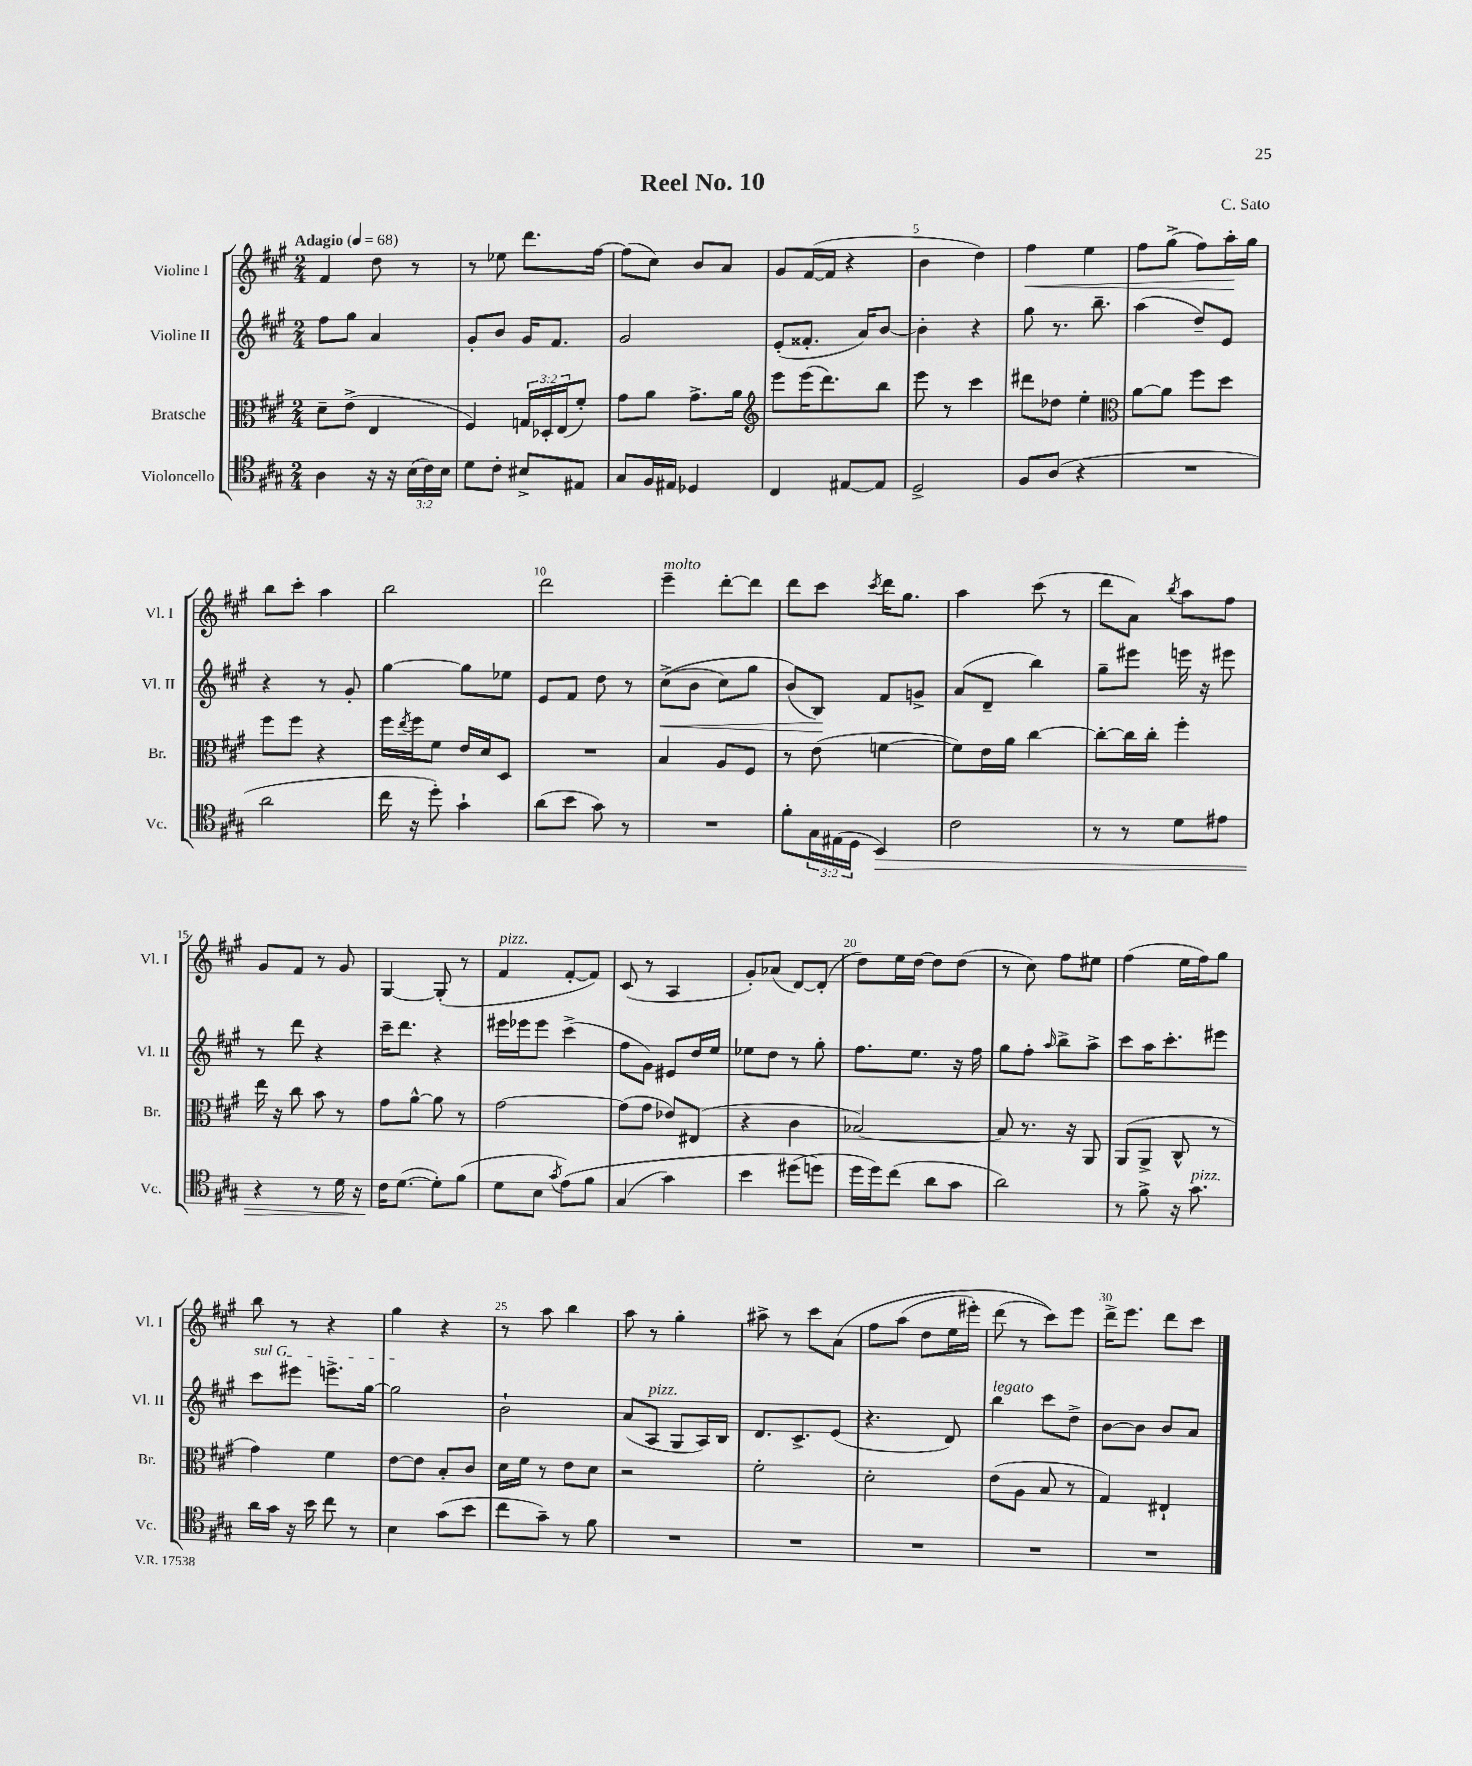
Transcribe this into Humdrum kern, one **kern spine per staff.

**kern	**dynam	**kern	**kern	**dynam	**kern	**dynam
*part4	*part4	*part3	*part2	*part2	*part1	*part1
*staff4	*staff4	*staff3	*staff2	*staff2	*staff1	*staff1
*I"Violoncello	*	*I"Bratsche	*I"Violine II	*	*I"Violine I	*
*I'Vc.	*	*I'Br.	*I'Vl. II	*	*I'Vl. I	*
*clefC4	*	*clefC3	*clefG2	*	*clefG2	*
*k[f#c#g#]	*	*k[f#c#g#]	*k[f#c#g#]	*	*k[f#c#g#]	*
*M2/4	*	*M2/4	*M2/4	*	*M2/4	*
*MM68	*	*MM68	*MM68	*	*MM68	*
=1	=1	=1	=1	=1	=1	=1
!	!	!	!	!	!LO:TX:a:B:t=Adagio	!
4A\	.	8d~\L	8ff#\L	.	4f#/	.
.	.	(8e^\J	8gg#\J	.	.	.
16r	.	4E/	4a/	.	8dd\	.
16r	.	.	.	.	.	.
(24B\LL	.	.	.	.	8r	.
24c#\)	.	.	.	.	.	.
24B\JJ	.	.	.	.	.	.
=2	=2	=2	=2	=2	=2	=2
8d\L	.	4F#/)	8g#'/L	.	8r	.
8c#'\J	.	.	8b/J	.	8ee-X\	.
8B#X^/L	.	24Gn/LL	16g#/KL	.	8.ddd\L	.
.	.	24D-X'/	.	.	.	.
.	.	.	8.f#/J	.	.	.
.	.	(24E/J	.	.	.	.
8E#X/J	.	8f#'/J)	.	.	.	.
.	.	.	.	.	[16ff#\Jk	.
=3	=3	=3	=3	=3	=3	=3
8G#/L	.	8g#\L	2g#/	.	(8ff#\L]	.
16F#/L	.	8a\J	.	.	8cc#\J)	.
16E#X/JJ	.	.	.	.	.	.
4D-X/	.	8.g#^\L	.	.	8b/L	.
.	.	.	.	.	8a/J	.
.	.	16a\Jk	.	.	.	.
=4	=4	=4	=4	=4	=4	=4
*	*	*clefG2	*	*	*	*
4C#/	.	8eee\L	(8e'/L	.	8g#/L	.
.	.	(16eee\K	8.f##X'/J	.	([16f#/L	.
.	.	8.ddd\)	.	.	16f#/JJ]	.
[8E#X/L	.	.	.	.	4r	.
.	.	.	16a/KL)	.	.	.
8E#/J]	.	8bb\J	[8b/J	.	.	.
=5	=5	=5	=5	=5	=5	=5
2D^/	.	8eee\	4b'\]	.	4b\	.
.	.	8r	.	.	.	.
.	.	4ccc#\	4r	.	4dd\)	.
=6	=6	=6	=6	=6	=6	=6
!	!	!	!	!	!	!LO:HP:b
8F#/L	.	8ddd#X\L	8gg#\	.	4ff#\	<
(8A/J	.	8dd-X\J	8.r	.	.	.
4r	.	4ee'\	.	.	4ee\	.
.	.	.	8.bb~\	.	.	.
=7	=7	=7	=7	=7	=7	=7
*	*	*clefC3	*	*	*	*
2r	.	[8a\L	(4aa\	.	8ff#\L	.
.	.	8a\J]	.	.	(8gg#^\J	.
.	.	8ff#\L	8dd~/L)	.	8ff#\L)	.
.	.	8dd\J	8e/J	.	16aa'\L	.
.	.	.	.	.	16gg#\JJ	[
!!LO:LB:g=z
=8	=8	=8	=8	=8	=8	=8
2a\	.	8ff#\L	4r	.	8bb\L	.
.	.	8ff#\J	.	.	8ccc#'\J	.
.	.	4r	8r	.	4aa\	.
.	.	.	8g#'/	.	.	.
=9	=9	=9	=9	=9	=9	=9
16cc#\	.	16ff#\LL	[4gg#\	.	2bb\	.
.	.	8qee/	.	.	.	.
16r	.	16ff#\J	.	.	.	.
8dd'\)	.	8f#\J	.	.	.	.
4g#`\	.	16e/LL	8gg#\L]	.	.	.
.	.	16d/J	.	.	.	.
.	.	8D/J	8ee-X\J	.	.	.
=10	=10	=10	=10	=10	=10	=10
(8a\L	.	2r	8e/L	.	2ddd\	.
8b\J	.	.	8f#/J	.	.	.
8g#\)	.	.	8dd\	.	.	.
8r	.	.	8r	.	.	.
=11	=11	=11	=11	=11	=11	=11
!	!	!	!	!	!LO:TX:a:i:t=molto	!
!	!	!	!	!LO:HP:b	!	!
2r	.	4B/	((8cc#^\L	<	4eee~\	.
.	.	.	8b\J	.	.	.
.	.	8A/L	8cc#\L)	.	[8ddd'\L	.
.	.	8F#/J	8gg#\J	.	8ddd\J]	.
=12	=12	=12	=12	=12	=12	=12
8f#'\L	.	8r	(8b/L)	.	8ddd\L	.
24G#\L	.	(8e\	8B/J)	.	8ccc#\J	.
(24E#X\	.	.	.	.	.	.
24D\JJ	.	.	.	.	.	.
.	.	.	.	.	8qccc#/	.
!	!LO:HP:b	!	!	!	!	!
4BB/)	>	[4fn\	8f#/L	[	16ddd\KL	.
.	.	.	.	.	8.gg#\J	.
.	.	.	8gn^/J	.	.	.
=13	=13	=13	=13	=13	=13	=13
2c#\	.	8f\L])	(8a/L	.	4aa\	.
.	.	16e\L	8d~/J	.	.	.
.	.	16a\JJ	.	.	.	.
.	.	[4cc#\	4bb\)	.	(8ccc#\	.
.	.	.	.	.	8r	.
=14	=14	=14	=14	=14	=14	=14
8r	.	8cc#'\L_	8gg#~\L	.	8ddd\L	.
8r	.	16cc#\L]	8eee#X\J	.	8a\J)	.
.	.	16cc#'\JJ	.	.	.	.
.	.	.	.	.	8qbb/	.
8d\L	.	4ff#'\	16eeen\	.	8aa\L	.
.	.	.	16r	.	.	.
8e#X\J	.	.	8eee#X\	.	8ff#\J	.
!!LO:LB:g=z
=15	=15	=15	=15	=15	=15	=15
4r	.	16ee\	8r	.	8g#/L	.
.	.	16r	.	.	.	.
.	.	8cc#\	8ddd\	.	8f#/J	.
8r	.	8b\	4r	.	8r	.
16d\	.	8r	.	.	8g#/	.
16r	.	.	.	.	.	.
=16	=16	=16	=16	=16	=16	=16
16c#\KL	.	8g#\L	16ccc#~\KL	.	[4G#/	.
([8.d\J	]	.	8.ddd\J	.	.	.
.	.	[8a^^\J	.	.	.	.
8d'\L])	.	8a\]	4r	.	(8G#'/]	.
(8f#\J	.	8r	.	.	8r	.
=17	=17	=17	=17	=17	=17	=17
!	!	!	!	!	!LO:TX:a:i:t=pizz.	!
8d\L	.	[2g#\	16eee#X\LL	.	4f#/	.
.	.	.	16eee-X\J	.	.	.
8B\J	.	.	8eee-\J	.	.	.
8qg#/	.	.	.	.	.	.
(8e\L)	.	.	(4ccc#^\	.	[8f#'/L	.
8f#\J	.	.	.	.	8f#/J])	.
=18	=18	=18	=18	=18	=18	=18
(4G#/	.	(8g#\L]	8ff#\L	.	(8c#/	.
.	.	8g#\J	8g#\J)	.	8r	.
4g#\)	.	8e-X/L)	8e#X/L	.	4A/	.
.	.	(8E#X/J	16dd/L	.	.	.
.	.	.	16ee/JJ	.	.	.
=19	=19	=19	=19	=19	=19	=19
4b\	.	4r	8ee-X\L	.	8g#'/L)	.
.	.	.	8dd\J	.	(8a-X/J	.
(8dd#X\L	.	4c#\	8r	.	[8d/L)	.
8ddn\J)	.	.	8gg#'\	.	(8d'/J]	.
=20	=20	=20	=20	=20	=20	=20
16dd\LL	.	[2B-X/)	8.ff#\L	.	8dd\L)	.
16dd\J)	.	.	.	.	.	.
(8cc#\J	.	.	.	.	16ee\L	.
.	.	.	8.ee\J	.	[16dd\JJ	.
8a\L	.	.	.	.	8dd\L]	.
8g#\J	.	.	16r	.	(8dd\J	.
.	.	.	16ff#\	.	.	.
=21	=21	=21	=21	=21	=21	=21
2a\)	.	8B-/]	8gg#\L	.	8r	.
.	.	8.r	8ff#'\J	.	8cc#\)	.
.	.	.	16qqaa/	.	.	.
.	.	.	8bb^\L	.	8ff#\L	.
.	.	16r	.	.	.	.
.	.	8AA/	8aa^\J	.	8ee#X\J	.
=22	=22	=22	=22	=22	=22	=22
8r	.	(8AA/L	8ccc#\L	.	(4ff#\	.
8f#^\	.	8AA^/J	16aa\K	.	.	.
.	.	.	8.ccc#'\	.	.	.
16r	.	8C#^^/	.	.	16ee\LL	.
!LO:TX:a:i:t=pizz.	!	!	!	!	!	!
8.g#\	.	.	.	.	16ff#\J)	.
.	.	8r	8eee#X\J	.	8gg#\J	.
!!LO:LB:g=z
=23	=23	=23	=23	=23	=23	=23
!	!	!	!LO:TX:a:i:t=sul G	!	!	!
16a\LL	.	4g#\)	8ccc#\L	.	8bb\	.
16g#\JJ	.	.	.	.	.	.
16r	.	.	8eee#X\J	.	8r	.
16b\	.	.	.	.	.	.
8cc#\	.	4f#\	8.eeen^\L	.	4r	.
8r	.	.	.	.	.	.
.	.	.	[16gg#\Jk	.	.	.
=24	=24	=24	=24	=24	=24	=24
4B\	.	[8e\L	2gg#\]	.	4gg#\	.
.	.	8e\J]	.	.	.	.
(8g#\L	.	8B'/L	.	.	4r	.
8b\J	.	8c#/J	.	.	.	.
=25	=25	=25	=25	=25	=25	=25
8cc#\L	.	16d\LL	2b`\	.	8r	.
.	.	16f#\JJ	.	.	.	.
8g#~\J)	.	8r	.	.	8aa\	.
8r	.	8e\L	.	.	4bb\	.
8f#\	.	8d\J	.	.	.	.
=26	=26	=26	=26	=26	=26	=26
2r	.	2r	(8a/L	.	8aa\	.
!	!	!	!LO:TX:a:i:t=pizz.	!	!	!
.	.	.	8A/J	.	8r	.
.	.	.	8G#/L	.	4gg#'\	.
.	.	.	16A/L)	.	.	.
.	.	.	16B/JJ	.	.	.
=27	=27	=27	=27	=27	=27	=27
2r	.	2f#'\	8.d/L	.	8aa#X^\	.
.	.	.	.	.	8r	.
.	.	.	8.c#^/	.	.	.
.	.	.	.	.	8ccc#\L	.
.	.	.	(8e/J	.	(8a\J	.
=28	=28	=28	=28	=28	=28	=28
2r	.	2d'\	4.r	.	8ff#\L	.
.	.	.	.	.	(8aa\J	.
.	.	.	.	.	8dd\L	.
.	.	.	8d/)	.	16ee\L	.
.	.	.	.	.	16eee#X'\JJ)	.
=29	=29	=29	=29	=29	=29	=29
!	!	!	!LO:TX:a:i:t=legato	!	!	!
2r	.	(8e\L	4bb\	.	(8ddd\	.
.	.	8A\J	.	.	8r	.
.	.	8B/	8ccc#\L	.	8ccc#\L))	.
.	.	8r	8dd^\J	.	8eee\J	.
=30	=30	=30	=30	=30	=30	=30
2r	.	4G#/)	[8b\L	.	16ddd^\KL	.
.	.	.	.	.	8.eee\J	.
.	.	.	8b\J]	.	.	.
.	.	4E#X`/	8b/L	.	8ddd\L	.
.	.	.	8a/J	.	8ccc#\J	.
==	==	==	==	==	==	==
*-	*-	*-	*-	*-	*-	*-
